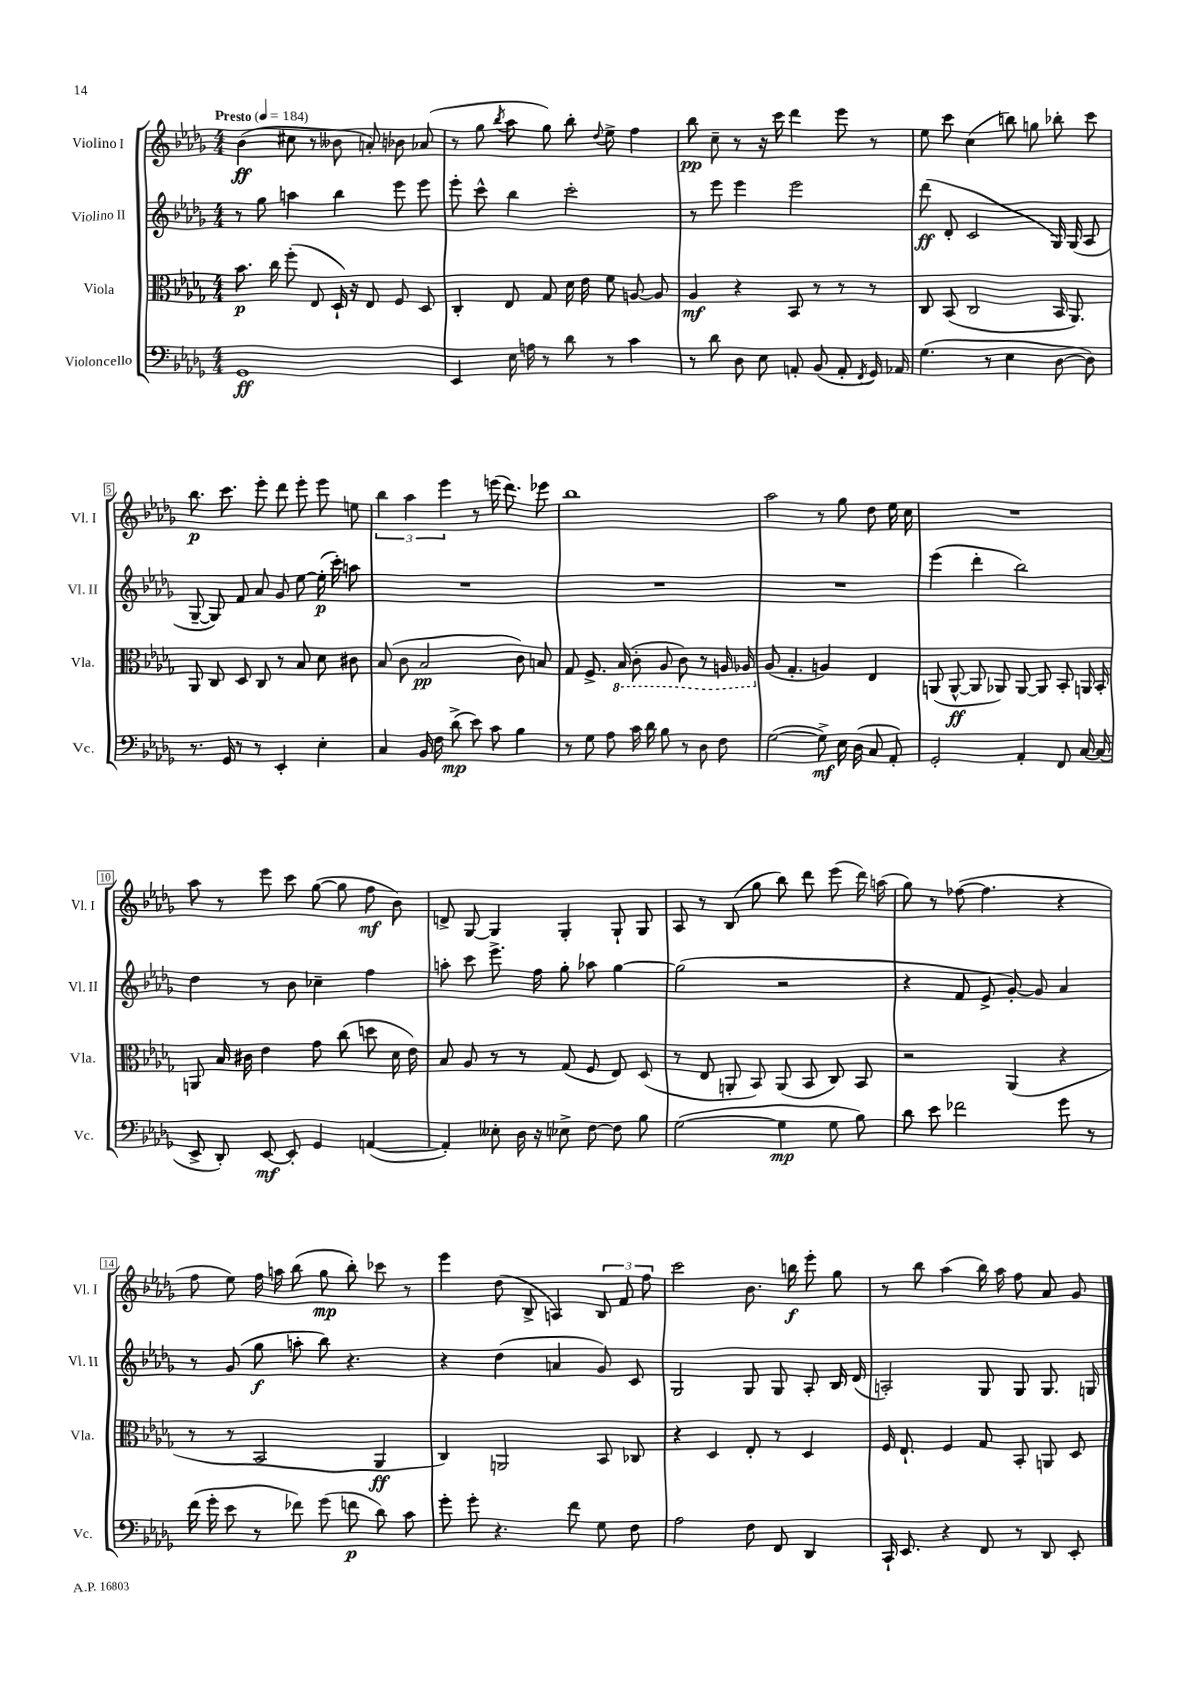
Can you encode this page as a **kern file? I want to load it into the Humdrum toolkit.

**kern	**dynam	**kern	**dynam	**kern	**dynam	**kern	**dynam
*part4	*part4	*part3	*part3	*part2	*part2	*part1	*part1
*staff4	*staff4	*staff3	*staff3	*staff2	*staff2	*staff1	*staff1
*I"Violoncello	*	*I"Viola	*	*I"Violino II	*	*I"Violino I	*
*I'Vc.	*	*I'Vla.	*	*I'Vl. II	*	*I'Vl. I	*
*clefF4	*	*clefC3	*	*clefG2	*	*clefG2	*
*k[b-e-a-d-g-]	*	*k[b-e-a-d-g-]	*	*k[b-e-a-d-g-]	*	*k[b-e-a-d-g-]	*
*M4/4	*	*M4/4	*	*M4/4	*	*M4/4	*
*MM184	*	*MM184	*	*MM184	*	*MM184	*
=1	=1	=1	=1	=1	=1	=1	=1
!	!	!	!	!	!	!LO:TX:a:B:t=Presto	!
1GG-	ff	8.b-\	p	8r	.	(4b-\	ff
.	.	.	.	8gg-\	.	.	.
.	.	16cc\	.	.	.	.	.
.	.	(8ff'\	.	4aan\	.	8cc#X\	.
.	.	8E-/	.	.	.	8r	.
.	.	16D-`/)	.	4bb-\	.	8b--X\	.
.	.	16r	.	.	.	.	.
.	.	8E-/	.	.	.	8an'/)	.
.	.	8F/	.	8eee-\	.	8b-X\	.
.	.	8D-/	.	8eee-\	.	(8a-X/	.
=2	=2	=2	=2	=2	=2	=2	=2
4EE-/	.	4C'/	.	8eee-'\	.	8r	.
.	.	.	.	8ccc^^\	.	8gg-\	.
.	.	.	.	.	.	8qbb-/	.
16E-\	.	8E-/	.	4bb-\	.	8aa-\	.
16An\	.	.	.	.	.	.	.
8r	.	8G-/	.	.	.	8gg-\)	.
8d-\	.	16d-\	.	2ccc'\	.	8bb-'\	.
.	.	16e-\	.	.	.	.	.
.	.	.	.	.	.	8qqdd-/	.
8r	.	8f\	.	.	.	8ee-^\	.
4c\	.	[8An/	.	.	.	4ff\	.
.	.	8A/]	.	.	.	.	.
=3	=3	=3	=3	=3	=3	=3	=3
8r	.	4A-/	mf	8r	.	8bb-\	pp
8d-\	.	.	.	8eee-\	.	8cc~\	.
8D-\	.	4r	.	4eee-\	.	8r	.
8E-\	.	.	.	.	.	16r	.
.	.	.	.	.	.	16ccc\	.
8AAn'/	.	8BB-/	.	2eee-\	.	4ddd-\	.
(8BB-/	.	8r	.	.	.	.	.
8AA'/	.	8r	.	.	.	8eee-\	.
8qFF/	.	.	.	.	.	.	.
16GG-/)	.	8r	.	.	.	8r	.
16AA-X/	.	.	.	.	.	.	.
=4	=4	=4	=4	=4	=4	=4	=4
(4.G-\	.	8C/	.	(8ddd-\	ff	8ee-\	.
.	.	(8BB-/	.	8d-'/	.	8ccc\	.
.	.	2C/	.	2c/	.	(4cc\	.
8r	.	.	.	.	.	.	.
4E-\	.	.	.	.	.	8bbn\)	.
.	.	.	.	.	.	8ggn\	.
[8D-\	.	16BB-/	.	16G-/)	.	8bb-X'\	.
.	.	8.AA-/)	.	(16G-/	.	.	.
8D-\])	.	.	.	8A-/	.	8ccc\	.
!!LO:LB:g=z
=5	=5	=5	=5	=5	=5	=5	=5
8.r	.	8AA-/	.	[8G-~/	.	8.bb-\	p
.	.	8C/	.	8G-/])	.	.	.
16GG-/	.	.	.	.	.	8.ccc\	.
8r	.	8D-/	.	8f/	.	.	.
8r	.	8C/	.	8a-/	.	8eee-'\	.
4EE-'/	.	8r	.	8g-/	.	8ddd-\	.
.	.	8B-/	.	[8ee-\	.	8eee-'\	.
4E-'\	.	8d-\	.	(16ee-'\]	p	8eee-\	.
.	.	.	.	16ccc'\)	.	.	.
.	.	8c#X\	.	8aan\	.	8een\	.
=6	=6	=6	=6	=6	=6	=6	=6
4C/	.	(8B-/	.	1r	.	6bb-\	.
.	.	8c\	.	.	.	.	.
.	.	.	.	.	.	6aa-\	.
16BB-/	.	2B-/	pp	.	.	.	.
16F\	.	.	.	.	.	.	.
.	.	.	.	.	.	6eee-\	.
(8d-^\	mp	.	.	.	.	.	.
8e-\)	.	.	.	.	.	8r	.
8c\	.	.	.	.	.	(16eeen\	.
.	.	.	.	.	.	8.ddd-\)	.
4B-\	.	8c\)	.	.	.	.	.
.	.	8Bn/	.	.	.	8eee-X\	.
=7	=7	=7	=7	=7	=7	=7	=7
8r	.	8G-/	.	1r	.	1bb-	.
8G-\	.	8.F^/	.	.	.	.	.
8A-\	.	.	.	.	.	.	.
*	*	*8ba	*	*	*	*	*
.	.	(16BB-/	.	.	.	.	.
16c\	.	8C'\	.	.	.	.	.
16d-\	.	.	.	.	.	.	.
8B-\	.	8AA-/	.	.	.	.	.
8r	.	8C\)	.	.	.	.	.
8D-\	.	8r	.	.	.	.	.
8F\	.	16AAn/	.	.	.	.	.
.	.	16AA-X/	.	.	.	.	.
=8	=8	=8	=8	=8	=8	=8	=8
*	*	*X8ba	*	*	*	*	*
([2G-\	.	(8A-/	.	1r	.	2aa-\	.
.	.	4.G-'/	.	.	.	.	.
8G-^\])	mf	4An/)	.	.	.	8r	.
16E-\	.	.	.	.	.	8gg-\	.
(16D-\	.	.	.	.	.	.	.
8C/	.	4E-/	.	.	.	8dd-\	.
8AA-'/)	.	.	.	.	.	16ee-\	.
.	.	.	.	.	.	16cc\	.
=9	=9	=9	=9	=9	=9	=9	=9
2GG-'/	.	(8AAn/	.	(4eee-\	.	1r	.
.	.	[8AA^^/	ff	.	.	.	.
.	.	8AA/]	.	4ddd-'\	.	.	.
.	.	8AA-X/)	.	.	.	.	.
4AA-'/	.	[8AA-/	.	2bb-\)	.	.	.
.	.	8AA-/]	.	.	.	.	.
8FF/	.	8BB-'/	.	.	.	.	.
[16C/	.	16AAn/	.	.	.	.	.
(16C/]	.	16BB-'/	.	.	.	.	.
!!LO:LB:g=z
=10	=10	=10	=10	=10	=10	=10	=10
8EE-^/	.	8AAn/	.	4dd-\	.	8aa-\	.
8DD-'/)	.	16B-/	.	.	.	8r	.
.	.	16c#X\	.	.	.	.	.
[8EE-/	mf	4e-\	.	8r	.	8eee-\	.
8EE-'/]	.	.	.	8b-\	.	8ccc\	.
4GG-/	.	8g-\	.	4cc-X~\	.	([8gg-\	.
.	.	(8cc\	.	.	.	8gg-\]	.
([4AAn/	.	8ddn\	.	4ff\	.	8ff\	mf
.	.	16d-\	.	.	.	8b-\)	.
.	.	16e-\)	.	.	.	.	.
=11	=11	=11	=11	=11	=11	=11	=11
4AA'/])	.	8B-/	.	8aan'\	.	8dn^/	.
.	.	8A-/	.	8ccc\	.	[8G-/	.
8E--X'\	.	8r	.	8.eee-^\	.	4G-/]	.
16D-\	.	8r	.	.	.	.	.
16r	.	.	.	16ff\	.	.	.
8E-X^\	.	(8G-/	.	8gg-'\	.	4G-'/	.
[8F\	.	8F/	.	8aa-X\	.	.	.
8F\]	.	8E-/)	.	[4gg-\	.	8G-`/	.
8B-\	.	(8D-/	.	.	.	8G-/	.
=12	=12	=12	=12	=12	=12	=12	=12
([2G-\	.	8r	.	(2gg-\]	.	8A-/	.
.	.	8E-/	.	.	.	8r	.
.	.	8AAn'/	.	.	.	(8B-/	.
.	.	8BB-/)	.	.	.	8gg-\	.
4G-\]	mp	(8AA/	.	2r	.	8bb-\)	.
.	.	8BB-/	.	.	.	8ddd-\	.
8G-\	.	8C/)	.	.	.	(8eee-\	.
8B-\)	.	8BB-/	.	.	.	16ddd-\)	.
.	.	.	.	.	.	(16aan\	.
=13	=13	=13	=13	=13	=13	=13	=13
8d-\	.	2r	.	4r	.	8gg-\)	.
8e-\	.	.	.	.	.	8r	.
2f-X\	.	.	.	8f/	.	([8ff-X\	.
.	.	.	.	8e-^/	.	4.ff-\]	.
.	.	(4AA-/	.	[8g-'/)	.	.	.
.	.	.	.	8g-/]	.	.	.
8g-\	.	4r	.	4a-/	.	4r	.
8r	.	.	.	.	.	.	.
!!LO:LB:g=z
=14	=14	=14	=14	=14	=14	=14	=14
(16f\	.	8r	.	8r	.	8ff\	.
16g-'\	.	.	.	.	.	.	.
8e-\	.	8r	.	(8g-/	.	8ee-\)	.
8r	.	2BB-/	.	8gg-\	f	16ff\	.
.	.	.	.	.	.	16aan\	.
8f-X\)	.	.	.	8aan'\	.	(8bb-\	.
(8g-\	.	.	.	8bb-\)	.	8gg-\	mp
8fn\	p	.	.	4.r	.	8bb-'\)	.
8d-\)	.	4AA-/	ff	.	.	8ccc-X\	.
8c\	.	.	.	.	.	8r	.
=15	=15	=15	=15	=15	=15	=15	=15
8g-'\	.	4C/)	.	4r	.	4eee-\	.
8g-'\	.	.	.	.	.	.	.
4.r	.	2AAn/	.	(4dd-\	.	(8dd-\	.
.	.	.	.	.	.	8B-^/	.
.	.	.	.	4an/	.	4An/)	.
8f\	.	.	.	.	.	.	.
8G-\	.	8BB-/	.	8g-/)	.	12B-/	.
.	.	.	.	.	.	12f/	.
8F\	.	8C-X/	.	8c/	.	.	.
.	.	.	.	.	.	12ff\	.
=16	=16	=16	=16	=16	=16	=16	=16
2A-\	.	4r	.	2G-/	.	2ccc\	.
.	.	4D-/	.	.	.	.	.
8F\	.	8E-'/	.	8G-/	.	8.b-\	.
8FF/	.	8r	.	8G-/	.	.	.
.	.	.	.	.	.	16bbn\	f
4DD-/	.	4D-/	.	8A-'/	.	8eee-'\	.
.	.	.	.	16B-/	.	8gg-\	.
.	.	.	.	(16d-/	.	.	.
=17	=17	=17	=17	=17	=17	=17	=17
16CC`/	.	16F/	.	2An'/)	.	8r	.
8.EE-/	.	8.E-`/	.	.	.	.	.
.	.	.	.	.	.	8bb-\	.
4r	.	4F/	.	.	.	(4aa-\	.
8FF/	.	8G-/	.	8G-/	.	16bb-\)	.
.	.	.	.	.	.	16aa-\	.
8r	.	8BB-'/	.	8G-/	.	8ff\	.
8DD-/	.	8AAn/	.	8.G-/	.	8a-/	.
8EE-'/	.	8D-/	.	.	.	8g-/	.
.	.	.	.	16Gn/	.	.	.
==	==	==	==	==	==	==	==
*-	*-	*-	*-	*-	*-	*-	*-
